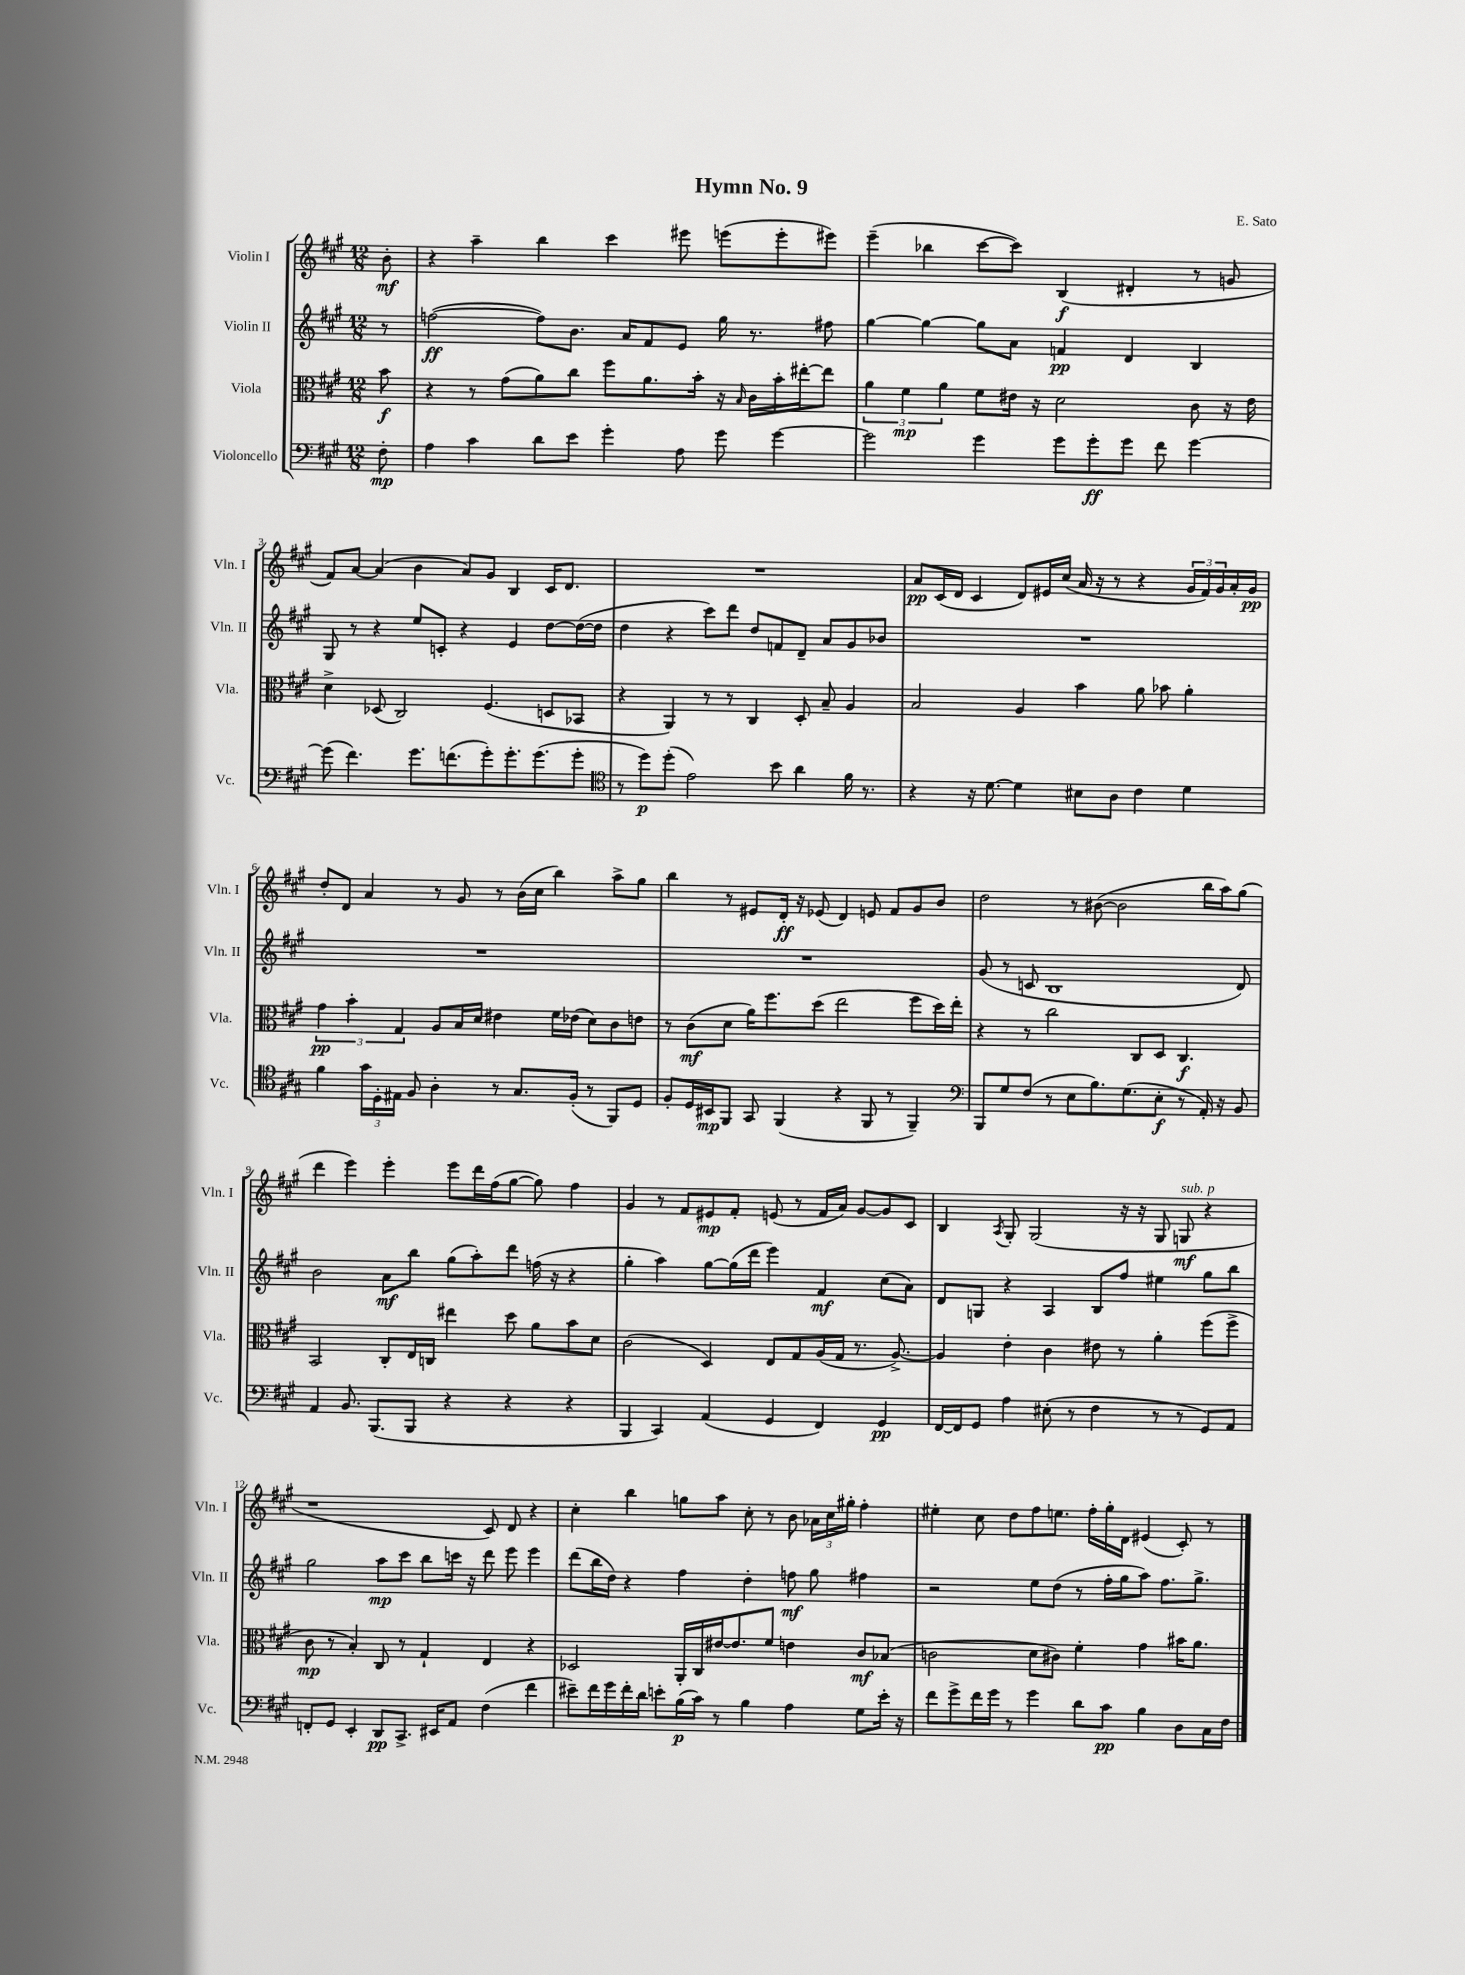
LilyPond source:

\header { title = "Hymn No. 9" composer = "E. Sato" }
<<
\new StaffGroup <<
\new Staff = "s0" \with { instrumentName = "Violin I" shortInstrumentName = "Vln. I" } {
    \clef treble \key a \major \numericTimeSignature \time 12/8 \partial 8
    b'8-.\mf |
    r4 a''4-- b''4 cis'''4 eis'''8 e'''8( e'''8-. eis'''8) |
    e'''4--( bes''4 cis'''8~ cis'''8) b4\f( dis'4-. r8 g'8 |
    fis'8) a'8~ a'4( b'4 a'8) gis'8 b4 cis'16 d'8. |
    R1. |
    a'8\pp cis'16( d'16 cis'4 d'8) eis'16 cis''16( a'16 r16 r8 r4 \tuplet 3/2 { gis'16 fis'16) gis'16 } a'16-. gis'16\pp |
    d''8-. d'8 a'4 r8 gis'8 r8 b'16( cis''16 b''4) a''8-> gis''8 |
    b''4 r8 eis'8 d'16-.\ff r16 ees'8( d'4) e'8 fis'8 gis'8 b'8 |
    d''2 r8 bis'8~( bis'2 b''16 a''16) gis''8( |
    d'''4 e'''4) e'''4-. e'''8 d'''16 fis''16( gis''8~ gis''8) fis''4 |
    gis'4 r8 fis'8 eis'8\mp fis'8-. e'8( r8 fis'16 a'16) gis'8~ gis'8 cis'8 |
    b4 \acciaccatura { a8 } gis8-. gis2( r16 r16 gis8 g8\mf^\markup { \italic "sub. p" } r4 |
    r1 cis'8) d'8 r4 |
    cis''4-. b''4 g''8 a''8 cis''8-. r8 b'8 \tuplet 3/2 { aes'16 cis''16 gis''16-. } fis''4-. |
    eis''4-. cis''8 d''8 fis''8 e''8. fis''16-. gis''16-. d'16 eis'4( cis'8-.) r8 \bar "|." |
}
\new Staff = "s1" \with { instrumentName = "Violin II" shortInstrumentName = "Vln. II" } {
    \clef treble \key a \major \numericTimeSignature \time 12/8 \partial 8
    r8 |
    f''2~\ff( f''8) b'8. a'16 fis'8 e'8 gis''16 r8. fis''8 |
    gis''4~ gis''4~ gis''8 a'8 f'4\pp d'4 b4 |
    gis8 r8 r4 e''8 c'8-. r4 e'4 d''8~ d''16~( d''16 |
    d''4 r4 cis'''8) d'''8 d''8 f'8 d'8-- a'8 gis'8 bes'8 |
    R1. |
    R1. |
    R1. |
    gis'8( r8 c'8 b1 d'8) |
    b'2 a'8\mf b''8 gis''8( a''8-.) d'''8 f''16( r16 r4 |
    gis''4-. a''4) gis''8~ gis''16( d'''16 e'''4) fis'4\mf cis''8( a'8) |
    d'8 g8 r4 a4 b8 fis''8 eis''4 gis''8 b''8 |
    gis''2 a''8\mp cis'''8 b''8 c'''16 r16 d'''8 e'''8 e'''4 |
    d'''8( b''16 d''16) r4 fis''4 d''4-. f''8\mf gis''8 fis''4 |
    r2 e''8 d''8( r8 fis''16-. gis''16 a''8) fis''8. gis''8.-> \bar "|." |
}
\new Staff = "s2" \with { instrumentName = "Viola" shortInstrumentName = "Vla." } {
    \clef alto \key a \major \numericTimeSignature \time 12/8 \partial 8
    b'8\f |
    r4 r8 gis'8( a'8) cis''8 fis''8 a'8. b'16-. r16 \grace { b16 } cis'16 b'16-. eis''16~-. eis''8 |
    \tuplet 3/2 { a'4 fis'4\mp a'4 } fis'8 eis'16 r16 d'2 cis'8 r16 eis'16 |
    d'4-> des8( cis2) fis4.( d8 bes,8 |
    r4 a,4) r8 r8 cis4 d8-. b8-- a4 |
    b2 a4 b'4 a'8 bes'8 a'4-. |
    \tuplet 3/2 { gis'4\pp b'4-. gis4 } a8 b16 d'16 eis'4 fis'16 ees'16( d'8) cis'8 e'8 |
    r8 cis'8\mf( d'8 a'16) fis''8. d''8( e''2 fis''8 d''16) e''16-. |
    r4 r8 cis''2 cis8 d8 cis4.\f |
    b,2 cis8-. e16 c16 eis''4 d''8 a'8 b'8 d'8 |
    cis'2( d4) e8 gis8 a16( gis16 r8. a8.~->) |
    a4 e'4-. cis'4 eis'8 r8 a'4-. fis''8( fis''8-> |
    cis'8\mp r8 b4-.) cis8 r8 gis4-! e4 r4 |
    des2 a,16-. cis16 eis'16~ eis'8. fis'8 e'4 cis'8\mf bes8( |
    c'2 d'8 cis'8) fis'4-. gis'4 bis'16 a'8. \bar "|." |
}
\new Staff = "s3" \with { instrumentName = "Violoncello" shortInstrumentName = "Vc." } {
    \clef bass \key a \major \numericTimeSignature \time 12/8 \partial 8
    fis8-.\mp |
    a4 cis'4 d'8 e'8 gis'4-. a8 gis'8 gis'4~ |
    gis'2 gis'4 gis'8 gis'8-.\ff gis'8 fis'8 gis'4~ |
    gis'8( fis'4.) gis'8. f'8.( gis'8-.) gis'8.-. gis'8.( gis'8-. |
    \clef tenor r8 d''8\p) d''8-.( e'2) b'8 a'4 fis'16 r8. |
    r4 r16 d'8.~ d'4 bis8 a8 cis'4 d'4 |
    fis'4 \tuplet 3/2 { gis'16 d16-. eis16 } fis8 a4-. r8 gis8. fis16-.( r8 fis,8) d8 |
    fis8-. d16 bis,16\mp fis,8 gis,8 fis,4( r4 fis,8 r8 fis,4--) |
    \clef bass b,,8 gis8 fis8( r8 e8 b8.) gis8.( e8-.\f r8 a,16-.) r16 b,8 |
    a,4 b,8. b,,8.( b,,8 r4 r4 r4 |
    b,,4 cis,4) a,4( gis,4 fis,4) gis,4\pp |
    fis,16~ fis,16 gis,8 a4 eis8-.( r8 fis4 r8 r8 gis,8) a,8 |
    f,8-. gis,8 e,4-. d,8\pp cis,8.-> eis,16 a,8 fis4( fis'4 |
    eis'8--) fis'16 gis'16 fis'16-. d'16 e'8-. b16\p( cis'16) r8 b4 a4 gis8 e'16-. r16 |
    fis'8 gis'8-> fis'16 gis'16 r8 gis'4 d'8 cis'8\pp b4 d8 cis16 fis16 \bar "|." |
}
>>
>>
